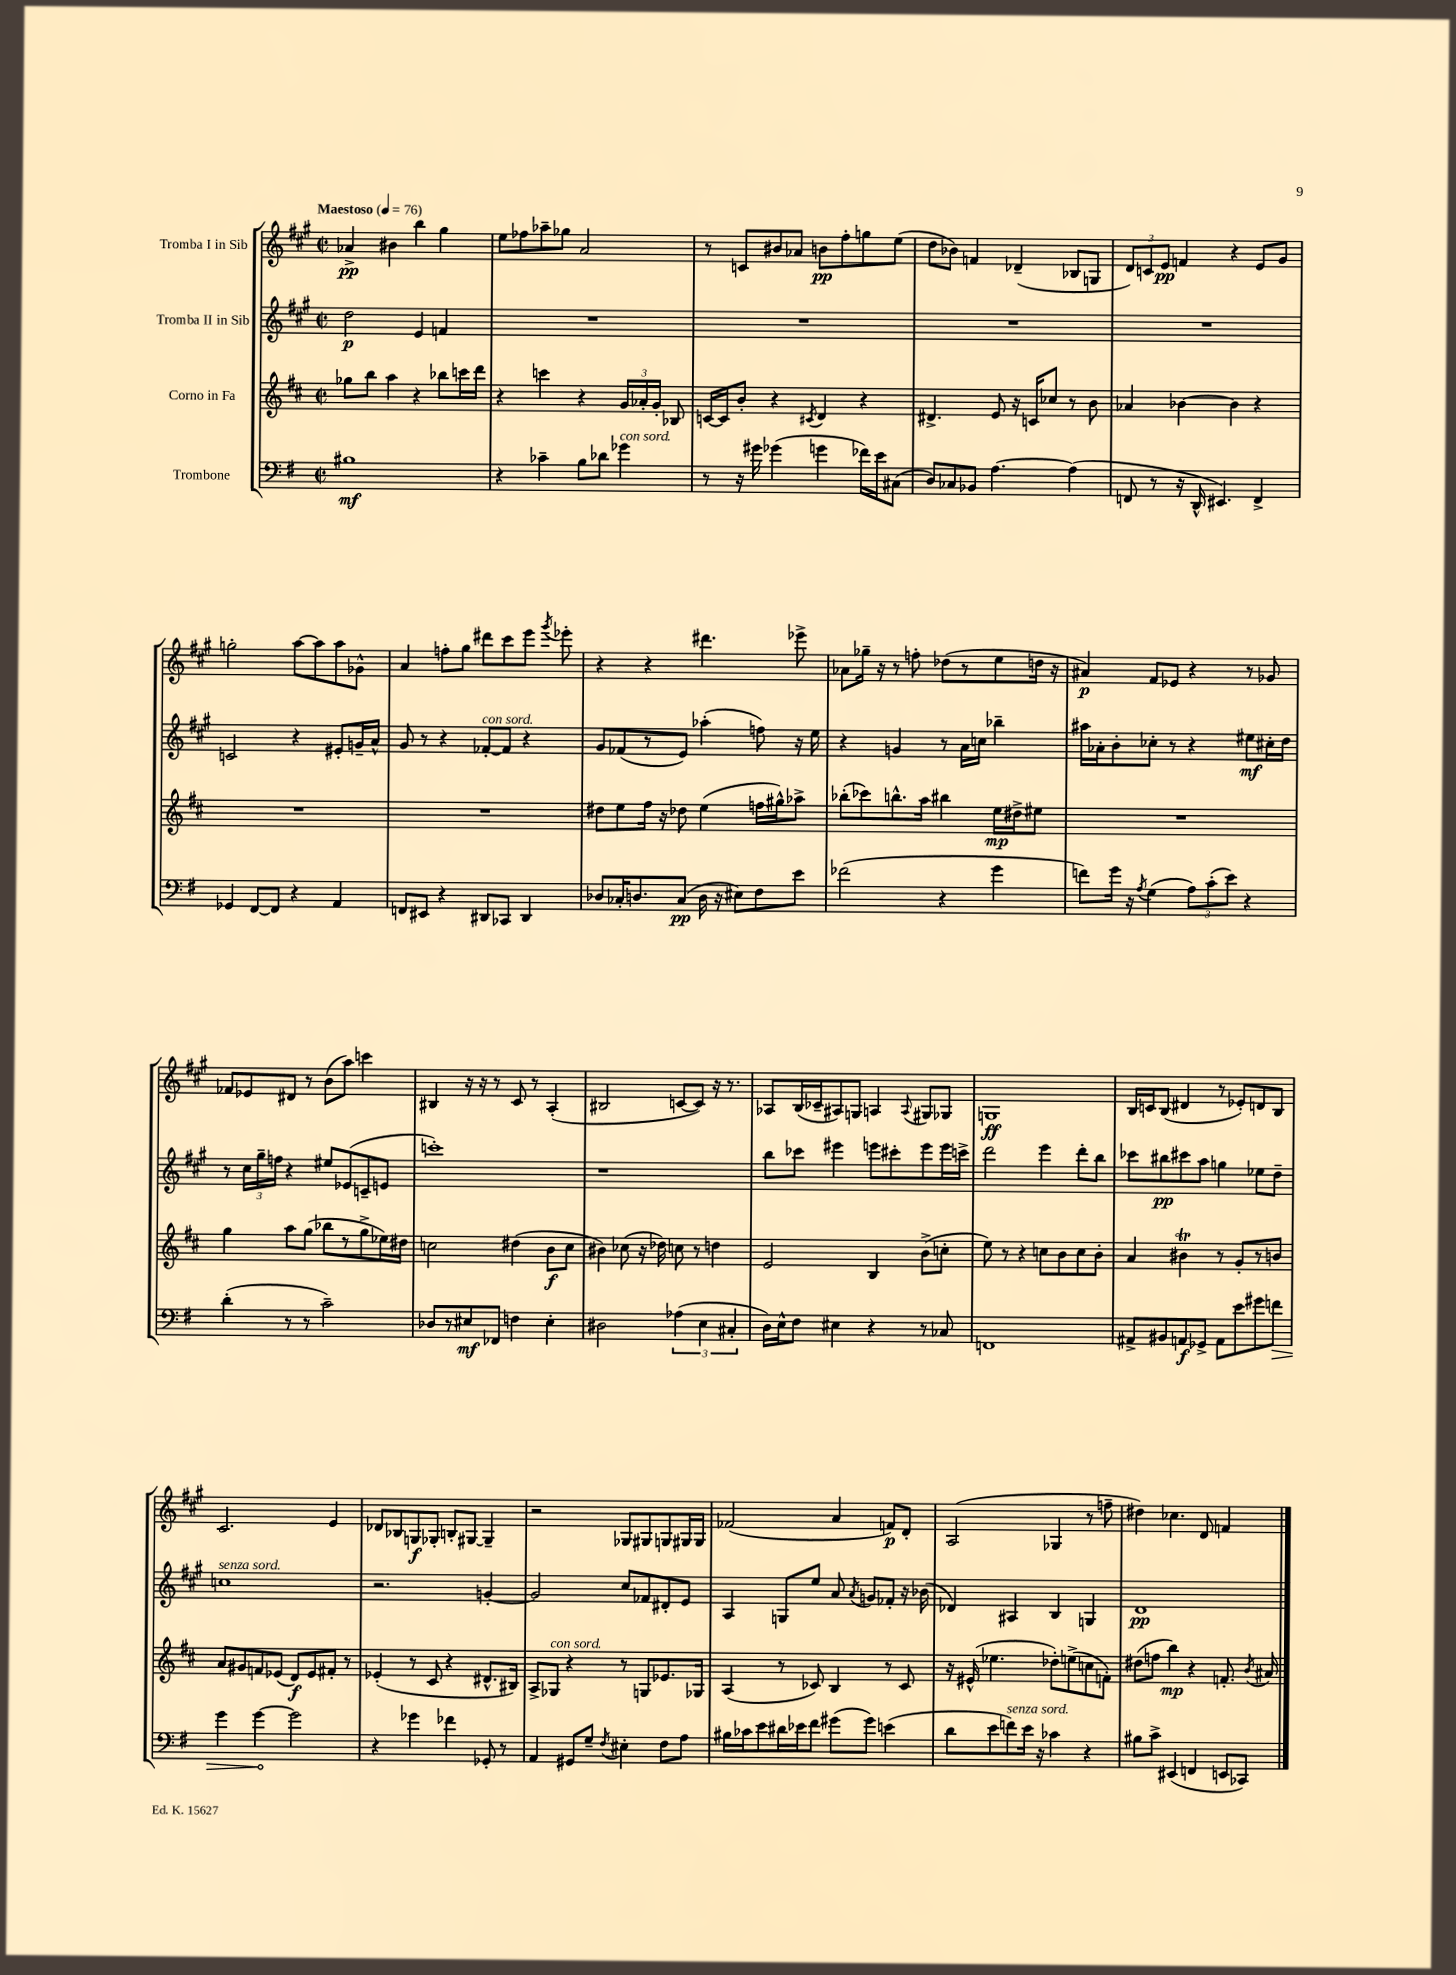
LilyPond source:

<<
\new StaffGroup <<
\new Staff = "s0" \with { instrumentName = "Tromba I in Sib" } {
    \clef treble \key a \major \defaultTimeSignature \time 2/2 \tempo "Maestoso" 4 = 76
    \autoBeamOff aes'4->\pp bis'4 b''4 gis''4 |
    e''8[ fes''8 aes''8-- ges''8] a'2 |
    r8 c'8[ bis'8 aes'8] b'8[\pp fis''8-. g''8 e''8]( |
    d''8[ bes'8]) f'4 des'4--( bes8[ g8] |
    \tuplet 3/2 { d'8[) c'8 e'8]\pp } f'4 r4 e'8[ gis'8] |
    g''2-. a''8[~ a''8 a''8 ges'8]-^ |
    a'4 f''8[-. gis''8] dis'''8[ cis'''8 e'''8] \acciaccatura { gis'''8 } ees'''8-. |
    r4 r4 dis'''4. ees'''8-> |
    aes'8[ ges''16]-- r16 r8 f''8-. des''8[( r8 e''8 d''16] r16 |
    ais'4\p) fis'8[ ees'8] r4 r8 ges'8 |
    fes'8[ ees'8 dis'8] r8 b'8[( a''8]) c'''4 |
    bis4 r16 r16 r8 cis'8 r8 a4-.( |
    bis2 c'8[~ c'8]) r16 r8. |
    aes8[ b16( ces'16-- ais8) g8] a4 \appoggiatura { a8 } gis8[ ges8] |
    g1\ff |
    b16[ c'16 b8]( dis'4 r8 ees'8[-.) d'8 b8] |
    cis'2. e'4 |
    des'8[ bes8 g8\f ges8]-. b8[-. gis8]~ gis4-- |
    r2 ges8[ gis8 g8 gis16 gis16] |
    fes'2( a'4 f'8[\p) d'8]-. |
    a2( ges4 r8 f''8-- |
    dis''4) ces''4. d'8 f'4 \bar "|." |
}
\new Staff = "s1" \with { instrumentName = "Tromba II in Sib" } {
    \clef treble \key a \major \defaultTimeSignature \time 2/2
    \autoBeamOff d''2\p e'4 f'4 |
    R1 |
    R1 |
    R1 |
    R1 |
    c'2 r4 eis'8[-. g'16-- a'16]-^ |
    gis'8 r8 r4 fes'8[~-.^\markup { \italic "con sord." } fes'8] r4 |
    gis'8[ fes'8( r8 e'8]) aes''4-.( f''8) r16 e''16 |
    r4 g'4 r8 a'16[ c''16] bes''4-- |
    ais''16[ aes'16-. b'8-. ces''8]-. r8 r4 eis''8[\mf cis''16-. d''16] |
    r8 \tuplet 3/2 { cis''16[ gis''16-- f''16] } r4 eis''8[ ees'8( c'8-- e'8] |
    c'''1-.) |
    r1 |
    b''8[ ces'''8] eis'''4 e'''8[ cis'''8-. e'''8 e'''16 c'''16]-> |
    d'''2 e'''4 d'''8[-. b''8] |
    ces'''8[ bis''8\pp cis'''8 a''8] g''4 ees''8[ d''8]-- |
    c''1^\markup { \italic "senza sord." } |
    r2. g'4~-. |
    g'2 cis''8[ fes'8 dis'8-. e'8] |
    a4 g8[ e''8] a'8 \acciaccatura { a'8 } g'8[ fes'8]-. r16 bes'16( |
    des'4) ais4 b4 g4 |
    d'1\pp \bar "|." |
}
\new Staff = "s2" \with { instrumentName = "Corno in Fa" } {
    \clef treble \key d \major \defaultTimeSignature \time 2/2
    \autoBeamOff ges''8[ b''8] a''4 r4 bes''8[ c'''16 d'''16] |
    r4 c'''4 r4 \tuplet 3/2 { g'16[ aes'16-. g'16]-. } bes8 |
    c'16[~ c'16 b'8]-. r4 \acciaccatura { cis'8 } d'4 r4 |
    dis'4.-> e'8 r16 c'16[ ces''8] r8 b'8 |
    aes'4 bes'4~ bes'4 r4 |
    R1 |
    R1 |
    dis''8[ e''8 fis''16] r16 des''8 e''4( f''16[ gis''16-^) aes''8]-> |
    bes''8[-.( ces'''8) b''8.-^ a''16] bis''4 e''16[\mp dis''16-> eis''8] |
    R1 |
    g''4 a''8[ g''8]( bes''8[ r8 g''8-> ees''16) dis''16] |
    c''2 dis''4( b'8[\f c''8] |
    bis'4) ces''8( r16 des''16) c''8 r8 d''4 |
    e'2 b4 b'8[->( c''8]-. |
    e''8) r8 r4 c''8[ b'8 c''8 b'8]-. |
    a'4 bis'4\trill r8 g'8[-. r8 b'8] |
    a'8[ gis'8 f'8 ees'8]( d'8[\f) ees'8 fis'8]-. r8 |
    ees'4-.( r8 cis'8 r4 dis'8.[-^ bis16]) |
    a8[-> ges8]^\markup { \italic "con sord." } r4 r8 g8[ ees'8. ges16] |
    a4( r8 ces'8) b4 r8 ces'8 |
    r16 eis'16-^( ees''4. des''8[-.) e''8->( c''8 f'8]-.) |
    dis''8[( f''8] b''4\mp) r4 f'8.-. \acciaccatura { b'8 } ais'16 \bar "|." |
}
\new Staff = "s3" \with { instrumentName = "Trombone" } {
    \clef bass \key g \major \defaultTimeSignature \time 2/2
    \autoBeamOff bis1\mf |
    r4 ces'4-- b8[ des'8] ges'4^\markup { \italic "con sord." } |
    r8 r16 gis'16 ges'4( g'4 fes'16[) e'16 cis8]( |
    d8[) ces8 bes,8] a4.~ a4( |
    f,8 r8 r16 d,16-^ eis,4.) f,4-> |
    ges,4 fis,8[~ fis,8] r4 a,4 |
    f,8[ eis,8] r4 dis,8[ ces,8] dis,4 |
    des8[ ces16-. d8. ces8]\pp( d16 r16 eis8[) fis8 e'8] |
    fes'2( r4 g'4 |
    f'8[) g'16] r16 \acciaccatura { a8 } g4( \tuplet 3/2 { a8[) c'8-.( e'8]) } r4 |
    d'4-.( r8 r8 c'2--) |
    des8[ r8 eis8\mf fes,8] f4 eis4-. |
    dis2 \tuplet 3/2 { aes4( e4 cis4-. } |
    d16[) e16-^ fis8] eis4 r4 r8 ces8 |
    f,1 |
    ais,8[-> bis,8 a,8\f ges,8]-> a,8[ e'8 gis'8 \once \override Hairpin.circled-tip = ##t f'8]\> |
    g'4 g'4~\! g'2 |
    r4 ges'4 fes'4 ges,8-. r8 |
    a,4 gis,8[ g8]-- \acciaccatura { fis8 } eis4-. fis8[ a8] |
    bis16[ ces'16 e'8 dis'16 ees'16 fis'8] gis'8[( gis'8]) e'4( |
    d'8[ e'8 f'8^\markup { \italic "senza sord." }) e'16] r16 ces'4 r4 |
    bis8[ c'8]-> eis,4( f,4 e,8[ ces,8]) \bar "|." |
}
>>
>>
\layout { \context { \Score \remove "Bar_number_engraver" } }
